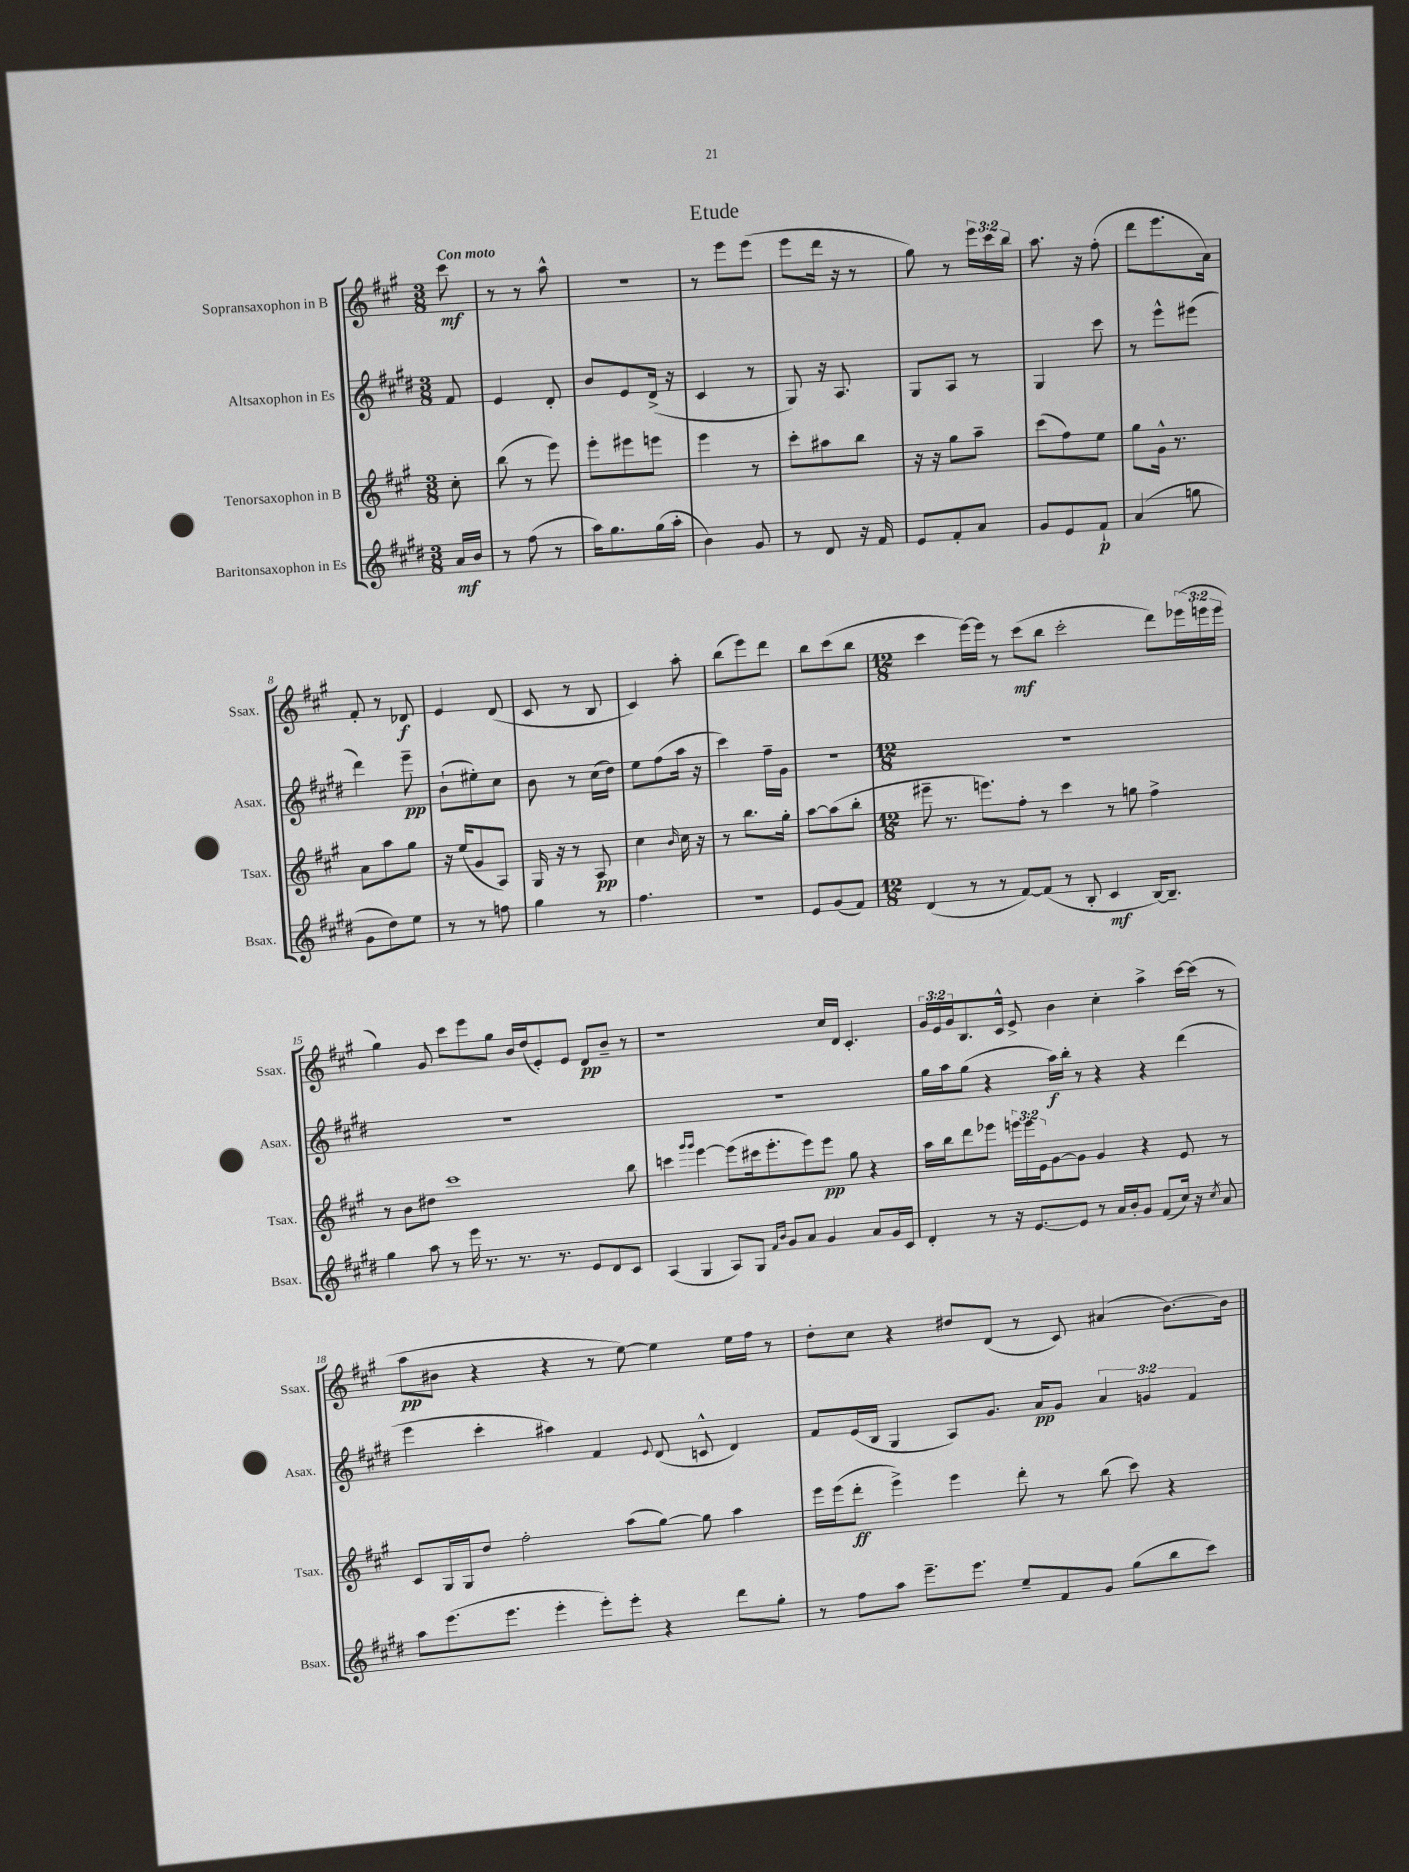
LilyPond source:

\header { title = "Etude" }
<<
\new StaffGroup <<
\new Staff = "s0" \with { instrumentName = "Sopransaxophon in B" shortInstrumentName = "Ssax." } {
    \clef treble \key a \major \numericTimeSignature \time 3/8 \override Staff.TupletNumber.text = #tuplet-number::calc-fraction-text \partial 8 \tempo "Con moto"
    cis'''8\mf |
    r8 r8 a''8-^ |
    R4. |
    r8 e'''8 e'''8( |
    e'''8 d'''16 r16 r8 |
    gis''8) r8 \tuplet 3/2 { e'''16 cis'''16 b''16 } |
    a''8. r16 fis''8-.( |
    d'''8 e'''8. a'16) |
    fis'8-. r8 des'8\f |
    e'4 d'8( |
    cis'8 r8 b8 |
    cis'4) a''8-. |
    b''8( e'''8) d'''8 |
    b''8 cis'''8( b''8 |
    \numericTimeSignature \time 12/8 cis'''4 e'''16~) e'''16 r8 cis'''8\mf( b''8 cis'''2-. d'''8) \tuplet 3/2 { ees'''16( e'''16 e'''16 } |
    gis''4) gis'8 cis'''8 e'''8 gis''8 b'16 d''16( e'8-.) e'8 d'8\pp b'8-- r8 |
    r1 cis''16 d'16 cis'4.-. |
    \tuplet 3/2 { gis'16 e'16 gis'16 } b8. cis'16-^ e'8-> b'4 cis''4-. a''4-> cis'''16~ cis'''16( r8 |
    a''8\pp bis'8 r4 r4 r8 e''8~) e''4 e''16 fis''16 r8 |
    d''8-. cis''8 r4 dis''8 d'8( r8 cis'8) ais'4( b'8.~) b'16 \bar "|." |
}
\new Staff = "s1" \with { instrumentName = "Altsaxophon in Es" shortInstrumentName = "Asax." } {
    \clef treble \key e \major \numericTimeSignature \time 3/8 \override Staff.TupletNumber.text = #tuplet-number::calc-fraction-text \partial 8
    fis'8 |
    e'4 dis'8-. |
    b'8 e'8 dis'16->( r16 |
    cis'4 r8 |
    gis8) r16 a8. |
    gis8 a8 r8 |
    gis4 cis'''8 |
    r8 e'''8-^ eis'''8( |
    dis'''4) e'''8--\pp |
    b'8-!( eis''8-.) cis''8 |
    b'8 r8 cis''16( dis''16) |
    e''8 fis''8( a''16 r16 |
    cis'''4) fis''16-- gis'16 |
    R4. |
    \numericTimeSignature \time 12/8 R1. |
    R1. |
    R1. |
    gis''16 a''16 gis''8( r4 a''16\f) b''16-. r8 r4 r4 dis'''4( |
    e'''4 cis'''4-. ais''4) fis'4 \appoggiatura { e'8 } dis'8( c'8-^ dis'4) |
    fis'8 e'16( b16 gis4 a8) gis'8. a'16\pp gis'8 \tuplet 3/2 { a'4 g'4 fis'4 } \bar "|." |
}
\new Staff = "s2" \with { instrumentName = "Tenorsaxophon in B" shortInstrumentName = "Tsax." } {
    \clef treble \key a \major \numericTimeSignature \time 3/8 \override Staff.TupletNumber.text = #tuplet-number::calc-fraction-text \partial 8
    cis''8-. |
    b''8( r8 e'''8) |
    e'''8-. eis'''8 e'''8 |
    e'''4 r8 |
    cis'''8-. ais''8 b''8 |
    r16 r16 gis''8 a''8-- |
    cis'''8( fis''8) e''8 |
    gis''8 gis'16-^ r8. |
    a'8 a''8 gis''8 |
    r16 e''16( gis'8 a8) |
    gis16 r16 r8 a8\pp |
    cis''4 \grace { b'16 } cis''16 r16 |
    r8 b''8. gis''16-. |
    a''8~ a''8( b''8-. |
    \numericTimeSignature \time 12/8 eis'''8-- r8. e'''8.) fis''8-. r8 cis'''4 r8 g''8 fis''4-> |
    r8 b'8 dis''8 cis'''1 b''8 |
    c'''4 \grace { gis'''16 gis'''16 } e'''4~ e'''8( cis'''16 e'''8.-. e'''8) e'''8\pp gis''8 r4 |
    a''16 b''16 d'''8 ees'''8 \tuplet 3/2 { e'''16 e'''16 e'16 } gis'8~ gis'8 gis'4 r4 e'8 r8 |
    cis'8 gis16 gis16 d''8 fis''2-. a''8( gis''8~) gis''8 a''4 |
    e'''16 e'''16( d'''8-.\ff e'''4->) e'''4 d'''8-. r8 b''8( cis'''8) r4 \bar "|." |
}
\new Staff = "s3" \with { instrumentName = "Baritonsaxophon in Es" shortInstrumentName = "Bsax." } {
    \clef treble \key e \major \numericTimeSignature \time 3/8 \partial 8
    a'16\mf b'16 |
    r8 fis''8( r8 |
    a''16) gis''8. gis''16( a''16-. |
    b'4) gis'8 |
    r8 dis'8 r16 fis'16 |
    e'8 fis'8-. a'8 |
    gis'8 e'8 fis'8-!\p |
    a'4( g''8 |
    gis'8 dis''8) e''8 |
    r8 r8 f''8 |
    gis''4 r8 |
    fis''4. |
    r4. |
    e'8 gis'8( fis'8) |
    \numericTimeSignature \time 12/8 dis'4( r8 r8 fis'8~) fis'8( r8 b8-. cis'4\mf b16~) b8.-- |
    gis''4 a''8 r8 e'''16 r8. r8. r8. e'8 dis'8 cis'8 |
    a4( gis4 a8) gis8 \grace { fis'16 b'16 } gis'8 a'8 gis'4 a'8 gis'16 cis'16 |
    dis'4-. r8 r16 e'8.~ e'8 r8 a'16 b'16-. gis'8 fis'8( cis''16) r16 \acciaccatura { cis''8 } a'8 |
    a''8 e'''8.( e'''8. e'''4-. e'''8-.) e'''8-. r4 dis'''8 gis''8-. |
    r8 fis''8 a''8 e'''8.-- e'''8. e''8-- fis'8 gis'8 gis''8( b''8 cis'''8) \bar "|." |
}
>>
>>
